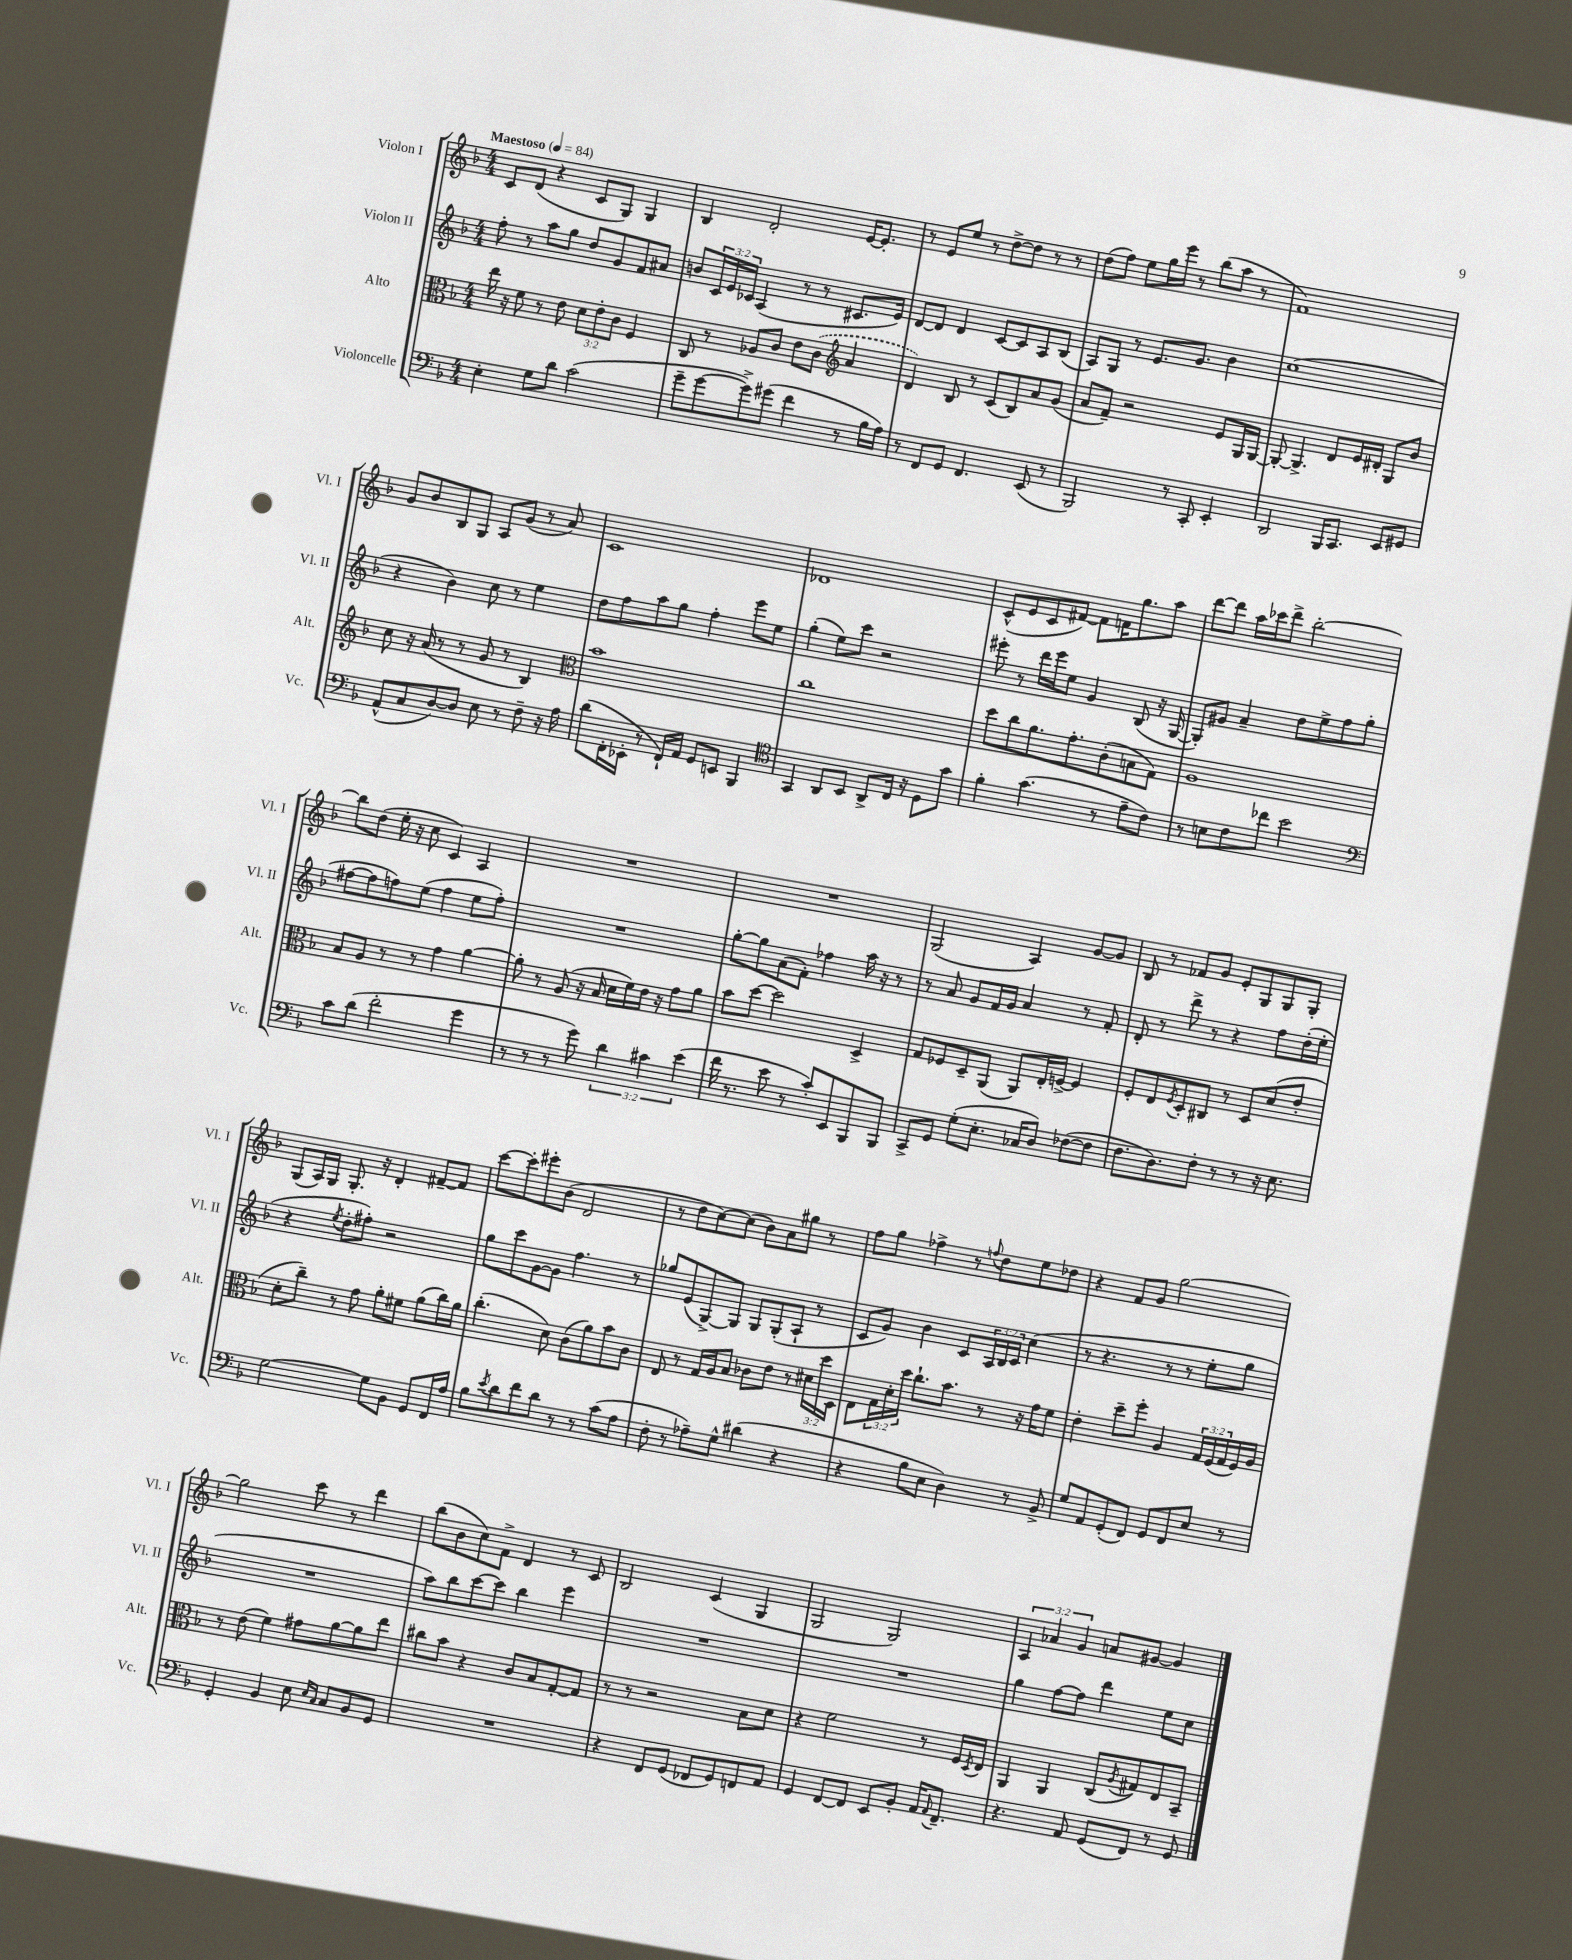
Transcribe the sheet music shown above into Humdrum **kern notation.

**kern	**kern	**kern	**kern
*part4	*part3	*part2	*part1
*staff4	*staff3	*staff2	*staff1
*I"Violoncelle	*I"Alto	*I"Violon II	*I"Violon I
*I'Vc.	*I'Alt.	*I'Vl. II	*I'Vl. I
*clefF4	*clefC3	*clefG2	*clefG2
*k[b-]	*k[b-]	*k[b-]	*k[b-]
*M4/4	*M4/4	*M4/4	*M4/4
*MM84	*MM84	*MM84	*MM84
=1	=1	=1	=1
!	!	!	!LO:TX:a:B:t=Maestoso
4E'\	16ee\	8ff'\	8c/L
.	16r	.	.
.	8f\	8r	(8d/J
8G\L	8r	8aa\L	4r
8d\J	8e\	8gg\J	.
(2c\	12d\L	8dd/L	8c/L
.	12e'\	.	.
.	.	8g/	8G/J)
.	12c\J	.	.
.	4F/	8f/	4G/
.	.	8a#X/J	.
=2	=2	=2	=2
8g~\L	8C/	8bn/L	4B-/
[8g\	8r	24c/L	.
.	.	24e/	.
.	.	24c-X/JJ	.
8g^\])	8A-X/L	(4A/	2d'/
(8g#X\J	8c/J	.	.
4f\	8e\L	8r	.
.	(8c\J	8r	.
*	*clefG2	*	*
8r	4a/	8.c#X/L	[16e/KL
.	.	.	8.e'/J]
16B-\LL	.	.	.
16A\JJ)	.	16e/Jk)	.
=3	=3	=3	=3
8r	4d/)	[8d/L	8r
8FF/L	.	8d/J]	8e/L
8GG/J	8B-/	4d/	8ee/J
4.FF/	8r	.	8r
.	(8c/L	[8c/L	[8dd^\L
.	8B-/)	8c/]	8dd\J]
(8EE/	8a/	8A/	8r
8r	(8g/J	(8B-/J	8r
=4	=4	=4	=4
2BBB-/)	8a/L	8A/L)	(8dd\L
.	8f~/J)	8G/J	8ff\J)
.	2r	8r	8ee\L
.	.	8.e/L	16gg\L
.	.	.	16eee\JJ
8r	.	.	8r
.	.	8.g/J	.
8CC'/	.	.	(8bb-\L
4EE'/	8e/L	4b-\	8aa\J
.	16G/L	.	8r
.	[16G/JJ	.	.
=5	=5	=5	=5
2DD/	8G'/_	(1cc	1f)
.	4.G^/]	.	.
16BBB-/KL	8d/L	.	.
8.CC/J	.	.	.
.	16e/L	.	.
.	16d#X'/JJ	.	.
8EE/L	8G/L	.	.
8GG#X/J	8b-/J	.	.
!!LO:LB:g=z
=6	=6	=6	=6
(8AA^^/L	8cc\	4r	8g/L
8C/	16r	.	8b-/
.	(16a/	.	.
[8D/)	8r	4b-\)	8B-/
8D/J]	8r	.	8G/J
8E\	8g/	8cc\	8A/L
8r	8r	8r	(8g/J
8F~\	4B-/)	4ee\	8r
16r	.	.	8a/)
16A\	.	.	.
=7	=7	=7	=7
*	*clefC3	*	*
(8d\L	1b-	8dd\L	1c
16FF'\L	.	8ff\	.
16EE-X'\JJ	.	.	.
8r	.	8aa\	.
16FF`/LL)	.	8gg\J	.
16AA/JJ	.	.	.
8GG/L	.	4ff'\	.
8EEn/J	.	.	.
4BBB-/	.	8eee\L	.
.	.	8ee\J	.
=8	=8	=8	=8
*clefC4	*	*	*
4GG/	1cc	(4gg'\	1d-X
8AA/L	.	8ee\L)	.
8BB-/J	.	8ccc\J	.
8AA^/L	.	2r	.
16C/Jk	.	.	.
16r	.	.	.
8D\L	.	.	.
8g\J	.	.	.
=9	=9	=9	=9
4f'\	8dd\L	8eee#X'\	(8c^^/L
.	8cc\	8r	8e/
(4.g\	8.a\	16ddd\LL	8c/
.	.	16eee#\J	.
.	.	8ee\J	[8f#X/J)
.	8.g'\	.	.
.	.	4g/	8f#\L]
8r	(8c'\	.	16fn\K
.	.	.	8.gg\
8e~\L	8Bn\	(8B-/	.
8c\J)	8G\J)	16r	8aa\J
.	.	[16G/	.
=10	=10	=10	=10
8r	1A	8G'/L])	[8ddd\L
8Bn\L	.	8g#X/J	8ddd\J]
8c\	.	4a~/	16aa\LL
.	.	.	16ccc-X\J
8cc-X\J	.	.	8ddd^\J
2b-\	.	8dd\L	[2bb-'\
.	.	8ee^\	.
.	.	8ff\	.
.	.	(8gg\J	.
!!LO:LB:g=z
=11	=11	=11	=11
*clefF4	*	*	*
8c\L	8B-/L	[8ff#X\L	8bb-\L]
(8d\J	8A/J	8ff#\]	(8dd\J
2f'\	8r	8ffn\)	16ee'\
.	.	.	16r
.	8r	(8ee\J	8cc\
.	4g\	4ff\	4c/)
4g\	[4a\	8ee\L	4A/
.	.	8ff'\J)	.
=12	=12	=12	=12
8r	8a'\]	1r	1r
8r	8r	.	.
8r	(8A/	.	.
8g\)	16r	.	.
.	16B-/	.	.
6d\	16d\LL	.	.
.	16f\)	.	.
.	16e\JJ	.	.
6c#X\	.	.	.
.	16r	.	.
.	8g\L	.	.
(6e\	.	.	.
.	8a\J	.	.
=13	=13	=13	=13
16f\	8b-\L	[8gg'\L	1r
8.r	.	.	.
.	[8dd\J	8gg\]	.
8e\	2dd\]	(8a\	.
8r	.	8f'\J)	.
8c'/L)	.	4ff-X\	.
8EE/	.	.	.
8BBB-/	4D^/	16aa\	.
.	.	16r	.
8BBB-/J	.	8r	.
=14	=14	=14	=14
8CC^/L	8G/L	8r	(2G/
8GG/J	8F-X/	8a/	.
(8G'\L	8D~/	8g/L	.
8.E'\J	(8AA/J	16f/L	.
.	.	16g/JJ	.
.	8AA/L)	4a/	4A/)
16C-X/KL	.	.	.
8D/J)	16E'/L	.	.
.	[16Fn^/JJ	.	.
([8F-X\L	4F/]	8r	[8g/L
8F-\J]	.	8f'/	8g/J]
=15	=15	=15	=15
8.F\L	8F'/L	8d'/	8B-/
.	8E/	8r	8r
8.D\)	.	.	.
.	8qF/	.	.
.	8D'/	8ddd^\	8f-X/L
8F'\J	8C#X/J	8r	8g/J
8r	8r	4r	8e'/L
8r	8D/L	.	8G/
16r	(8d/	8ff\L	8G/
8.E\	.	.	.
.	8e'/J	(16dd'\L	8G'/J
.	.	16ee'\JJ	.
!!LO:LB:g=z
=16	=16	=16	=16
[2G\	8d'\L	4r	(8G/L
.	8cc~\J)	.	16A/L)
.	.	.	16G/JJ
.	.	8qee/	.
.	8r	8dd'\L	8.G'/
.	8g\	8ff#X'\J)	.
.	.	.	16r
8G\L]	8a'\L	2r	4d'/
8BB-\J	8f#X\J	.	.
8GG/L	(8a\L	.	[8f#X~/L
16FF/L	16cc\L)	.	8f#/J]
16A/JJ	16a\JJ	.	.
=17	=17	=17	=17
8B-\L	(4.cc'\	8gg\L	[8ccc\L
8qe/	.	.	.
8d\	.	8ccc\	8ccc'\]
8f\	.	[8g\	8eee#X'\
8d\J	8d\)	8g\J]	(8b-\J
8r	(8c\L	4.ff\	2d/
8r	8a\)	.	.
(8c\L	8b-\	.	.
8A\J	8c\J	8r	.
=18	=18	=18	=18
8F'\	8E/	8gg-X/L	8r
8r	8r	(8e/	8dd\L
8A-X~\L)	16G/LL	[8G^/)	[8cc\)
.	16A/J	.	.
8G^^\J	8B-/J	8G/J]	(8cc\J]
(4d#X\	8c-X\L	8G/L	8b-\L)
.	8e\J	(8G'/	8a\
4r	8r	8A`/J	8gg#X\J
.	24d#X\LL	8r	8r
.	24dd\	.	.
.	24D\JJ	.	.
=19	=19	=19	=19
4r	8E\L	8c/L	8ff\L
.	24G\L	8g/J)	8gg\J
.	24d'\	.	.
.	24dd\JJ	.	.
8B-\L	8.cc`\L	4b-\	4ff-X^\
8E\J	.	.	.
.	8.b-\J	.	.
4D\)	.	8c/L	8r
.	.	.	8qqffn/
.	8r	24A/L	8dd\L
.	.	24B-/	.
.	.	24c/JJ	.
8r	16r	(4cc\	8ee\
.	16g\KL	.	.
8BB-^/	8f\J	.	8dd-X\J
=20	=20	=20	=20
8G/L	4e'\	8r	4r
8AA/	.	4.r	.
(8GG'/	8dd~\L	.	8f/L
8FF/J)	8ff'\J	.	8g/J
8GG/L	4A/	8r	[2gg\
8FF/	.	8r	.
8E/J	24G/LL	8ee'\L	.
.	(24F/	.	.
.	24G/	.	.
8r	16F/)	8gg\J	.
.	16A/JJ	.	.
!!LO:LB:g=z
=21	=21	=21	=21
4GG'/	8r	1r	2gg\]
.	(8e\	.	.
4BB-/	4f\)	.	.
8E\	8g#X\L	.	8ccc\
16qqE/LL	.	.	.
16qqC/JJ	.	.	.
8C/L	[8a\	.	8r
8BB-/	8a\]	.	4ddd\
8GG/J	8ee\J	.	.
=22	=22	=22	=22
1r	8cc#X\L	8aa\L)	(8bb-\L
.	8b-\J	8bb-\	8b-\
.	4r	[8ccc\	8cc\)
.	.	8ccc\J]	8f^\J
.	8c/L	4bb-\	4d/
.	8B-/	.	.
.	[8G'/	4eee\	8r
.	8G/J]	.	8c/
=23	=23	=23	=23
4r	8r	1r	2B-/
.	8r	.	.
8FF/L	2r	.	.
(8GG/J	.	.	.
8FF-X/L	.	.	(4c/
8GG/)	.	.	.
8FFn/	8B-\L	.	4G/
8AA/J	8d\J	.	.
=24	=24	=24	=24
4GG/	4r	1r	2G/
[8FF/L	2f\	.	.
8FF/J]	.	.	.
8EE/L	.	.	2G/)
8BB-'/J	.	.	.
16AA/KL	8r	.	.
8qqAA/	.	.	.
8.FF~/J	.	.	.
.	16F/LL	.	.
.	8qD/	.	.
.	16E/JJ	.	.
=25	=25	=25	=25
4.r	4AA/	4gg\	6A/
.	.	.	6a-X/
.	4AA/	[8ff\L	.
.	.	.	6g/
8AA/	.	8ff\J]	.
(8GG/L	(8C/L	4ddd\	8an/L
.	8qA/	.	.
8FF/J)	8G#X/)	.	[8g#X/J
8r	8E/	8ee\L	4g#/]
8GG/	8BB-~/J	8cc\J	.
==	==	==	==
*-	*-	*-	*-
